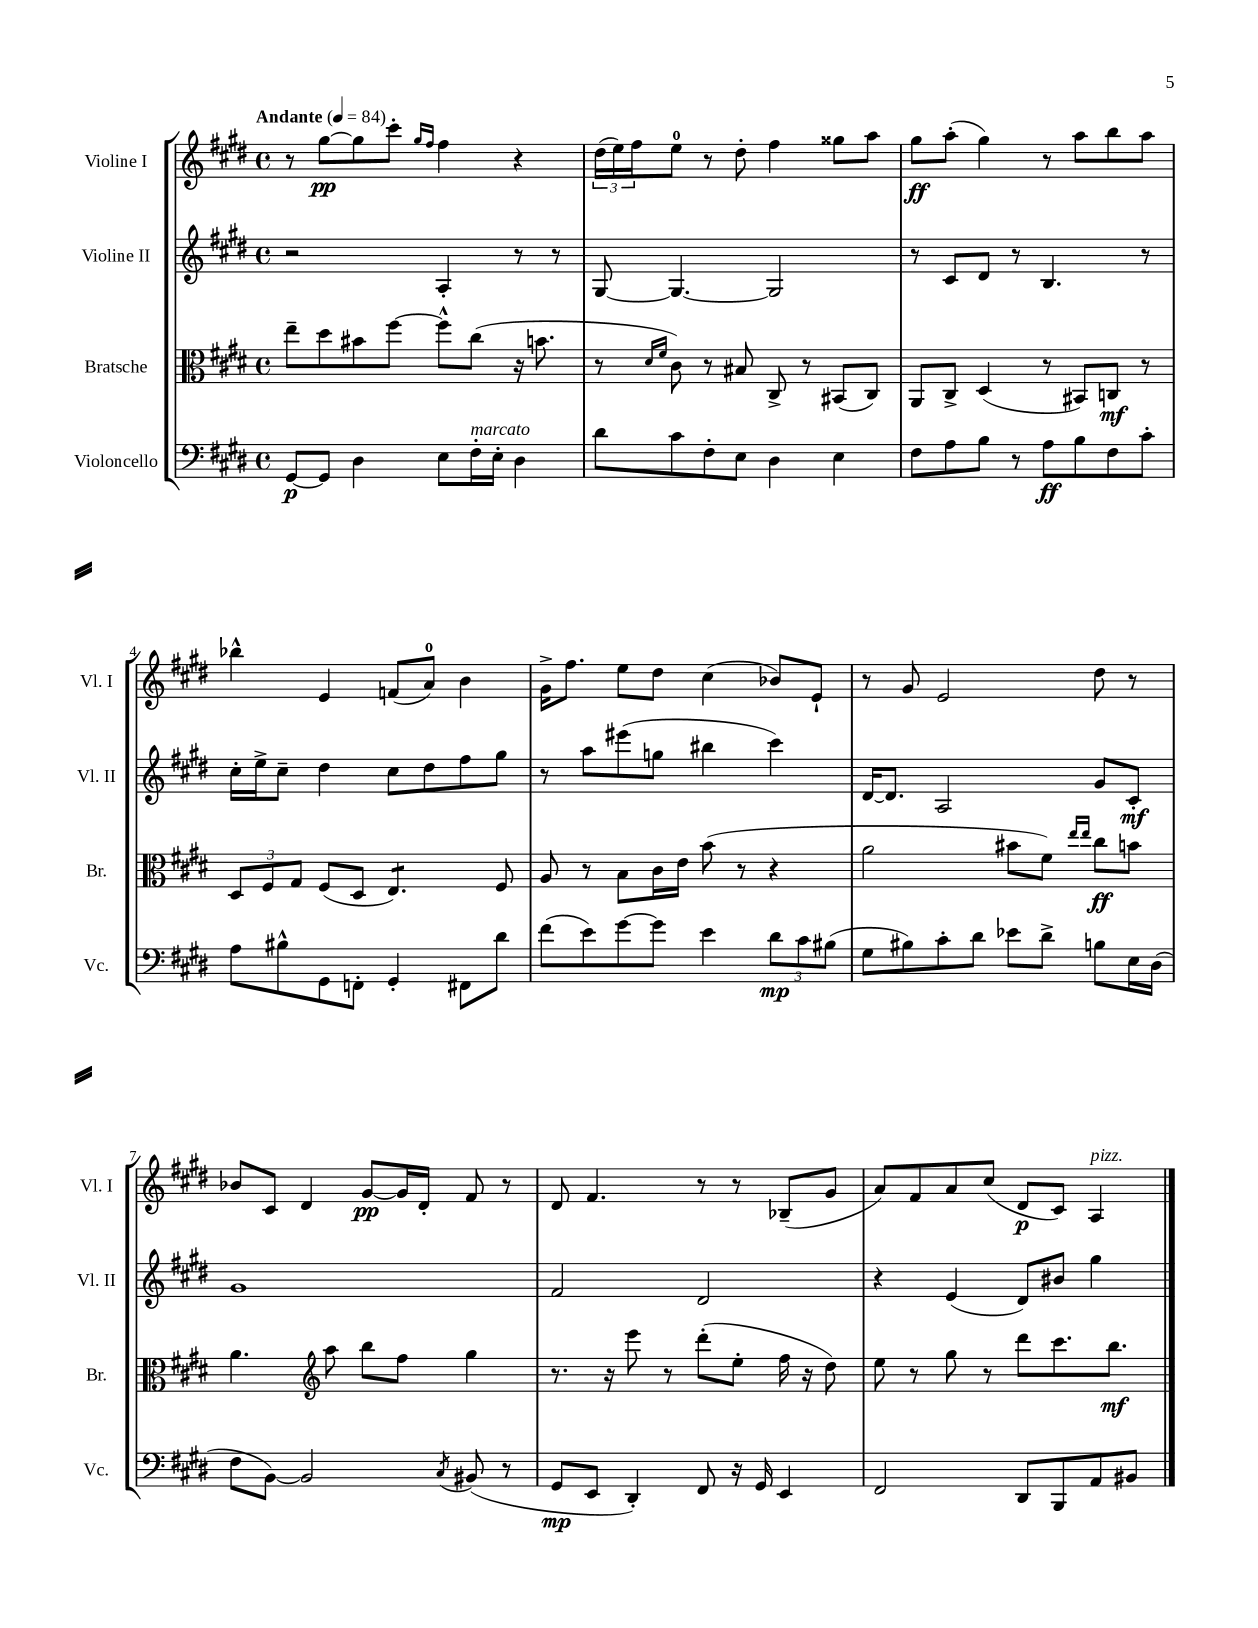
<<
\new StaffGroup <<
\new Staff = "s0" \with { instrumentName = "Violine I" shortInstrumentName = "Vl. I" } {
    \clef treble \key e \major \defaultTimeSignature \time 4/4 \tempo "Andante" 4 = 84
    r8 gis''8~\pp gis''8 cis'''8-. \grace { gis''16 fis''16 } fis''4 r4 |
    \tuplet 3/2 { dis''16( e''16) fis''16 } e''8-0 r8 dis''8-. fis''4 gisis''8 a''8 |
    gis''8\ff a''8-.( gis''4) r8 a''8 b''8 a''8 |
    bes''4-^ e'4 f'8( a'8-0) b'4 |
    gis'16-> fis''8. e''8 dis''8 cis''4( bes'8) e'8-! |
    r8 gis'8 e'2 dis''8 r8 |
    bes'8 cis'8 dis'4 gis'8~\pp gis'16 dis'16-. fis'8 r8 |
    dis'8 fis'4. r8 r8 bes8--( gis'8 |
    a'8) fis'8 a'8 cis''8( dis'8\p cis'8) a4^\markup { \italic "pizz." } \bar "|." |
}
\new Staff = "s1" \with { instrumentName = "Violine II" shortInstrumentName = "Vl. II" } {
    \clef treble \key e \major \defaultTimeSignature \time 4/4
    r2 a4-. r8 r8 |
    gis8~ gis4.~ gis2 |
    r8 cis'8 dis'8 r8 b4. r8 |
    cis''16-. e''16-> cis''8-- dis''4 cis''8 dis''8 fis''8 gis''8 |
    r8 a''8 eis'''8( g''8 bis''4 cis'''4) |
    dis'16~ dis'8. a2 gis'8 cis'8-.\mf |
    gis'1 |
    fis'2 dis'2 |
    r4 e'4( dis'8) bis'8 gis''4 \bar "|." |
}
\new Staff = "s2" \with { instrumentName = "Bratsche" shortInstrumentName = "Br." } {
    \clef alto \key e \major \defaultTimeSignature \time 4/4
    e''8-- dis''8 bis'8 fis''8~ fis''8-^ cis''8( r16 b'8. |
    r8 \grace { dis'16 fis'16 } cis'8) r8 bis8 cis8-> r8 bis,8( cis8) |
    a,8 cis8-> dis4( r8 bis,8) c8\mf r8 |
    \tuplet 3/2 { dis8 fis8 gis8 } fis8( dis8 e4.:8) fis8 |
    a8 r8 b8 cis'16 e'16 b'8( r8 r4 |
    a'2 bis'8 fis'8) \grace { e''16 e''16 } cis''8\ff b'8 |
    a'4. \clef treble a''8 b''8 fis''8 gis''4 |
    r8. r16 e'''8 r8 dis'''8-.( e''8-. fis''16 r16 dis''8) |
    e''8 r8 gis''8 r8 dis'''8 cis'''8. b''8.\mf \bar "|." |
}
\new Staff = "s3" \with { instrumentName = "Violoncello" shortInstrumentName = "Vc." } {
    \clef bass \key e \major \defaultTimeSignature \time 4/4
    gis,8~\p gis,8 dis4 e8 fis16-.^\markup { \italic "marcato" } e16-. dis4 |
    dis'8 cis'8 fis8-. e8 dis4 e4 |
    fis8 a8 b8 r8 a8\ff b8 fis8 cis'8-. |
    a8 bis8-^ gis,8 f,8-. gis,4-. fis,8 dis'8 |
    fis'8( e'8) gis'8~ gis'8 e'4 \tuplet 3/2 { dis'8\mp cis'8 bis8( } |
    gis8 bis8) cis'8-. dis'8 ees'8 dis'8-> b8 e16 dis16( |
    fis8 b,8~) b,2 \acciaccatura { cis8 } bis,8( r8 |
    gis,8\mp e,8 dis,4-.) fis,8 r16 gis,16 e,4 |
    fis,2 dis,8 b,,8 a,8 bis,8 \bar "|." |
}
>>
>>
